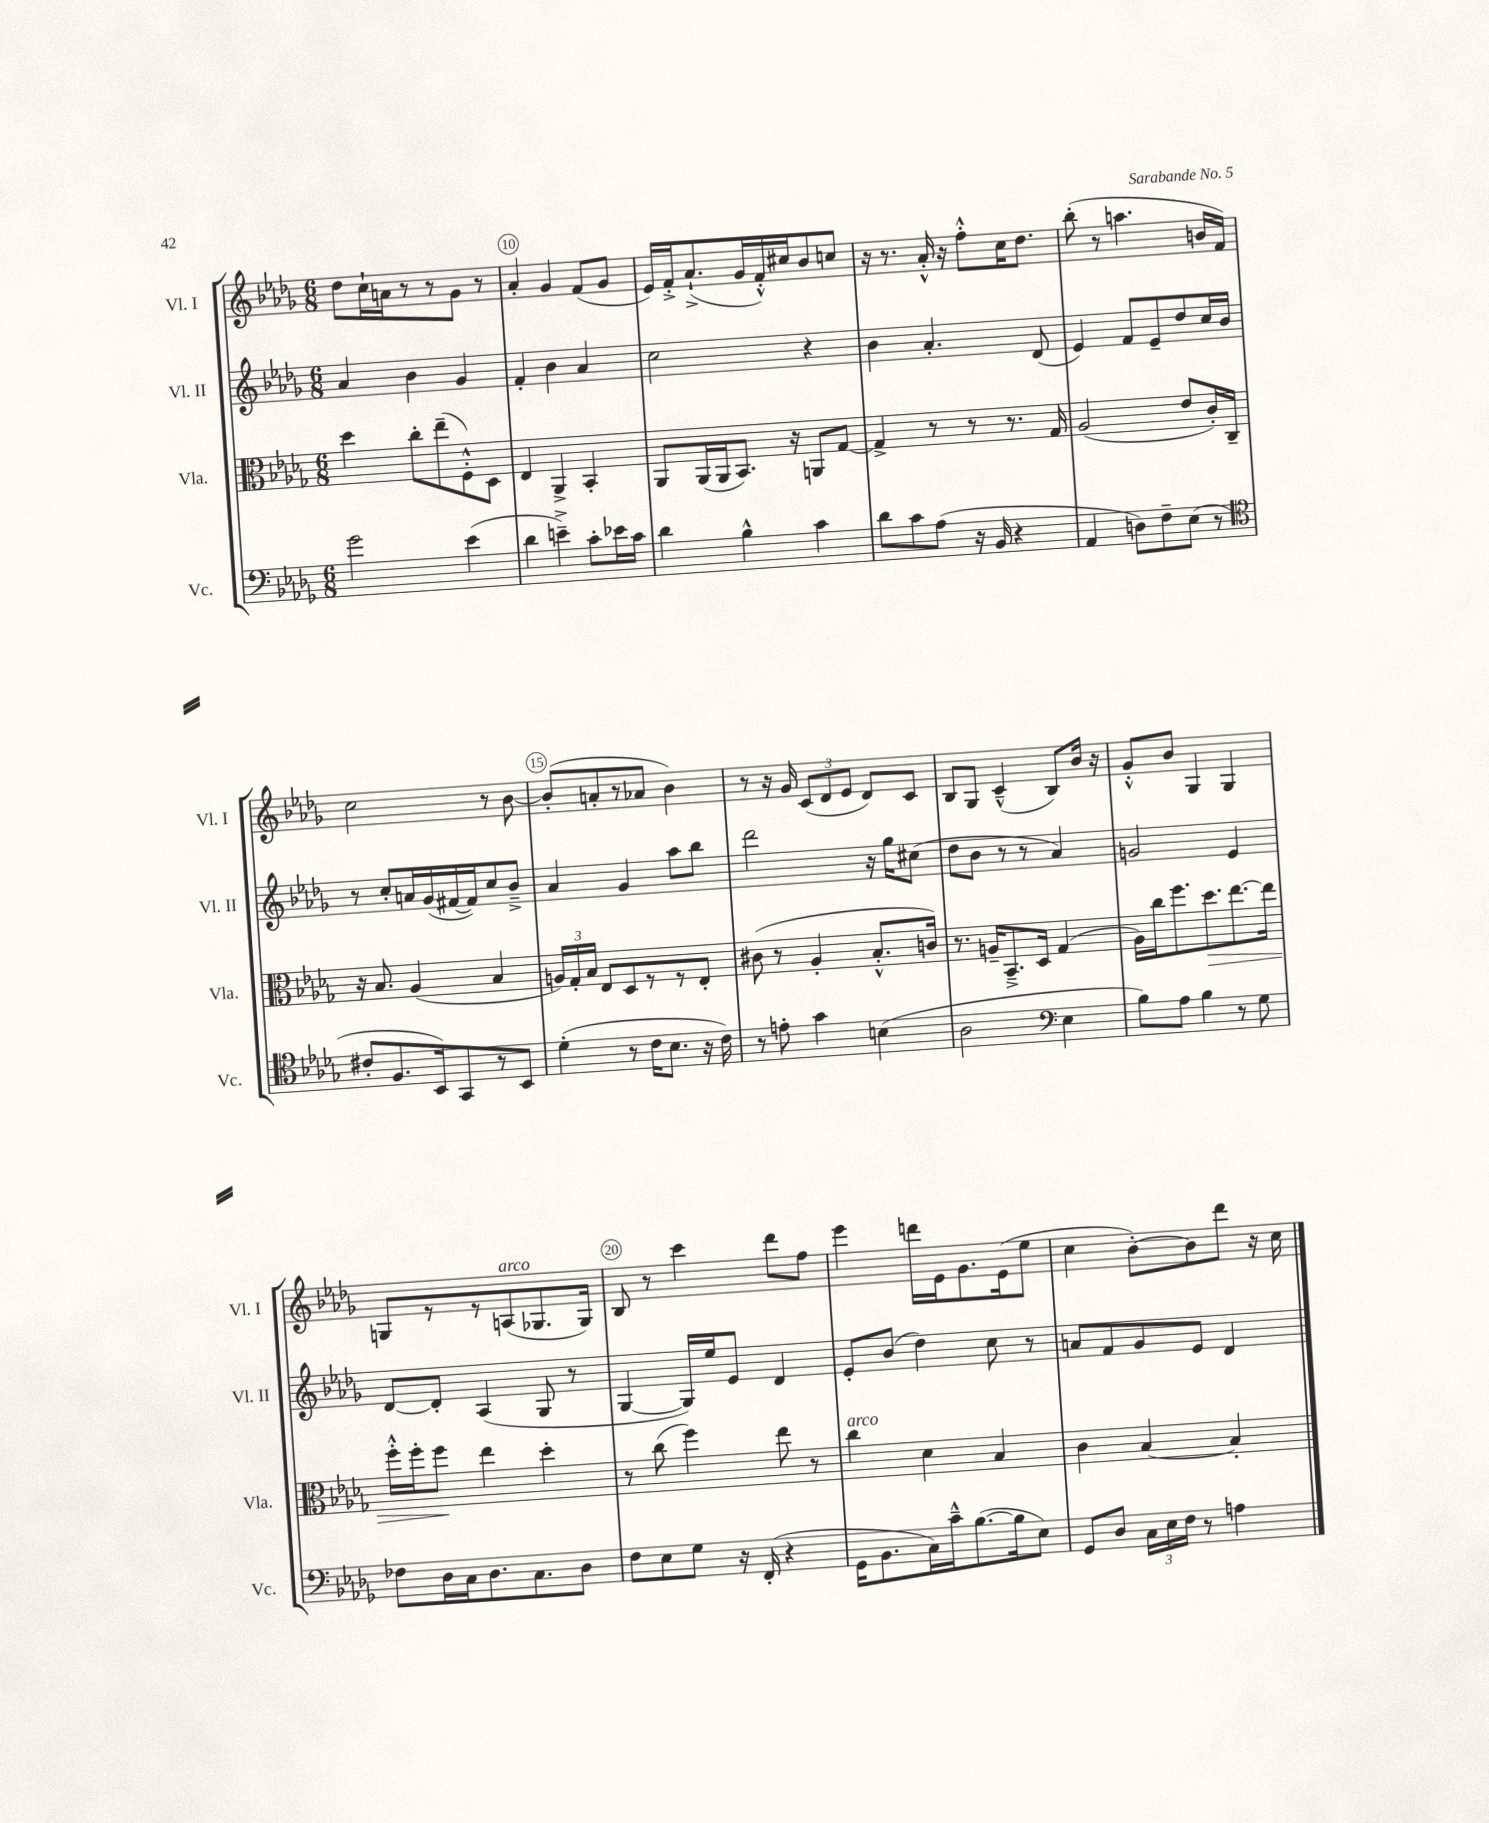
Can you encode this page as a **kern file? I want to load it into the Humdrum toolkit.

**kern	**kern	**kern	**kern
*staff4	*staff3	*staff2	*staff1
*clefF4	*clefC3	*clefG2	*clefG2
*k[b-e-a-d-g-]	*k[b-e-a-d-g-]	*k[b-e-a-d-g-]	*k[b-e-a-d-g-]
*M6/8	*M6/8	*M6/8	*M6/8
2g-	4dd-	4a-	8dd-
.	.	.	16cc`
.	.	.	16a
.	8cc'	4b-	8r
.	(8ee-~	.	8r
(4e-	8F'^^)	4g-	8g-
.	8D-	.	8r
=	=	=	=
4d-	4E-	4f'	4a-'
4e~^)	4AA-^	4b-	4g-
8c'	4BB-'	4a-	(8f
16e-	.	.	8g-
16c	.	.	.
=	=	=	=
4d-	8AA-	2cc	16e-)
.	.	.	16f'^
.	(16AA-	.	(8.a-`^
.	16AA-	.	.
4B-^^	8.BB-)	.	.
.	.	.	16g-
.	.	.	16f'^^)
.	16r	.	16cc#
4c	8AA	4r	8b-
.	[8G-	.	8cc
=	=	=	=
8d-	4G-^]	4b-	16r
.	.	.	8.r
8c	.	.	.
(8A-	8r	4.a-'	16a-'^^
.	.	.	16r
16r	8r	.	8ff'^^
16BB-	.	.	.
4r	8.r	.	16cc
.	.	.	8.dd-
.	.	(8d-	.
.	16G-	.	.
=	=	=	=
4AA-	(2A-	4e-)	(8bb-'
.	.	.	8r
8D)	.	8f	4.aa
8F~	.	8e-~	.
(8E-	8e-	8dd-	.
8r	16c')	16cc	16b
.	16C~	16b-	16f)
=	=	=	=
*clefC4	*	*	*
8c#'	16r	8r	2cc
.	8.B-	.	.
8.F	.	8cc'	.
.	(4A-	16a	.
16BB-)	.	(16g-	.
8GG-	.	[16f#	.
.	.	16f#])	.
8r	4B-	8cc	8r
8BB-	.	8b-~^	[8b-
=	=	=	=
(4d-'	24A)	4a-	(8b-']
.	24G-'	.	.
.	24B-	.	.
.	8E-	.	8a'
8r	8D-	4g-	8r
16c	8r	.	8a-
8.B-	.	.	.
.	8r	8aa-	4b-)
16r	8E-'	8bb-	.
16c)	.	.	.
=	=	=	=
8r	(8c#	2ddd-	8r
8e'	8r	.	16r
.	.	.	16g-
4g-	4A-'	.	(12c
.	.	.	12d-
.	.	.	12e-
(4B	8.B-'^^	16r	8d-)
.	.	16gg-	.
.	.	(8cc#	8c
.	16c)	.	.
=	=	=	=
2A-	8.r	8dd-	8B-
.	.	8b-	8G-
.	16A~	.	.
.	8.BB-~^	8r	(4c~^^
.	.	8r	.
.	16D-	.	.
*clefF4	*	*	*
4E-	(4G-	4a-)	8B-)
.	.	.	16b-
.	.	.	16r
=	=	=	=
8B-)	16A-)	2g	8g-'^^
.	16cc	.	.
8A-	8.ff	.	8b-
4B-	.	.	4G-
.	8.dd-	.	.
8r	[8.ee-	4e-	4G-
8G-	.	.	.
.	16ee-]	.	.
=	=	=	=
8F-	16ff'^^	[8d-	8G
.	16ff'	.	.
16D-	8ff	8d-']	8r
16C	.	.	.
8.D-	4ee-	(4A-	8r
.	.	.	(8A
8.C	.	.	.
.	4dd-'	8G-	8.G-
8D-	.	8r	.
.	.	.	16G-)
=	=	=	=
8F	8r	[4G-	8B-
8E-	(8cc	.	8r
8G-	4ff)	16G-])	4ccc
.	.	16ee-	.
16r	.	8e-	.
(16FF'	.	.	.
4r	8ee-	4d-	8ddd-
.	8r	.	8ff
=	=	=	=
16GG-	4cc	8e-'	4eee-
8.BB-	.	.	.
.	.	(8b-	.
16C)	4d-	4dd-)	16ddd
16c~^^	.	.	16e-
([8.B-	.	.	8.g-
.	4B-	8cc	.
16B-]	.	.	(16e-
8E-)	.	8r	8ee-
=	=	=	=
8GG-	4c	8a	4cc
8D-	.	8f	.
24C	[4B-	8g-	[8b-')
24E-	.	.	.
24F	.	.	.
8r	.	8e-	8b-]
4A	4B-']	4d-	8ddd-
.	.	.	16r
.	.	.	16cc
==	==	==	==
*-	*-	*-	*-
